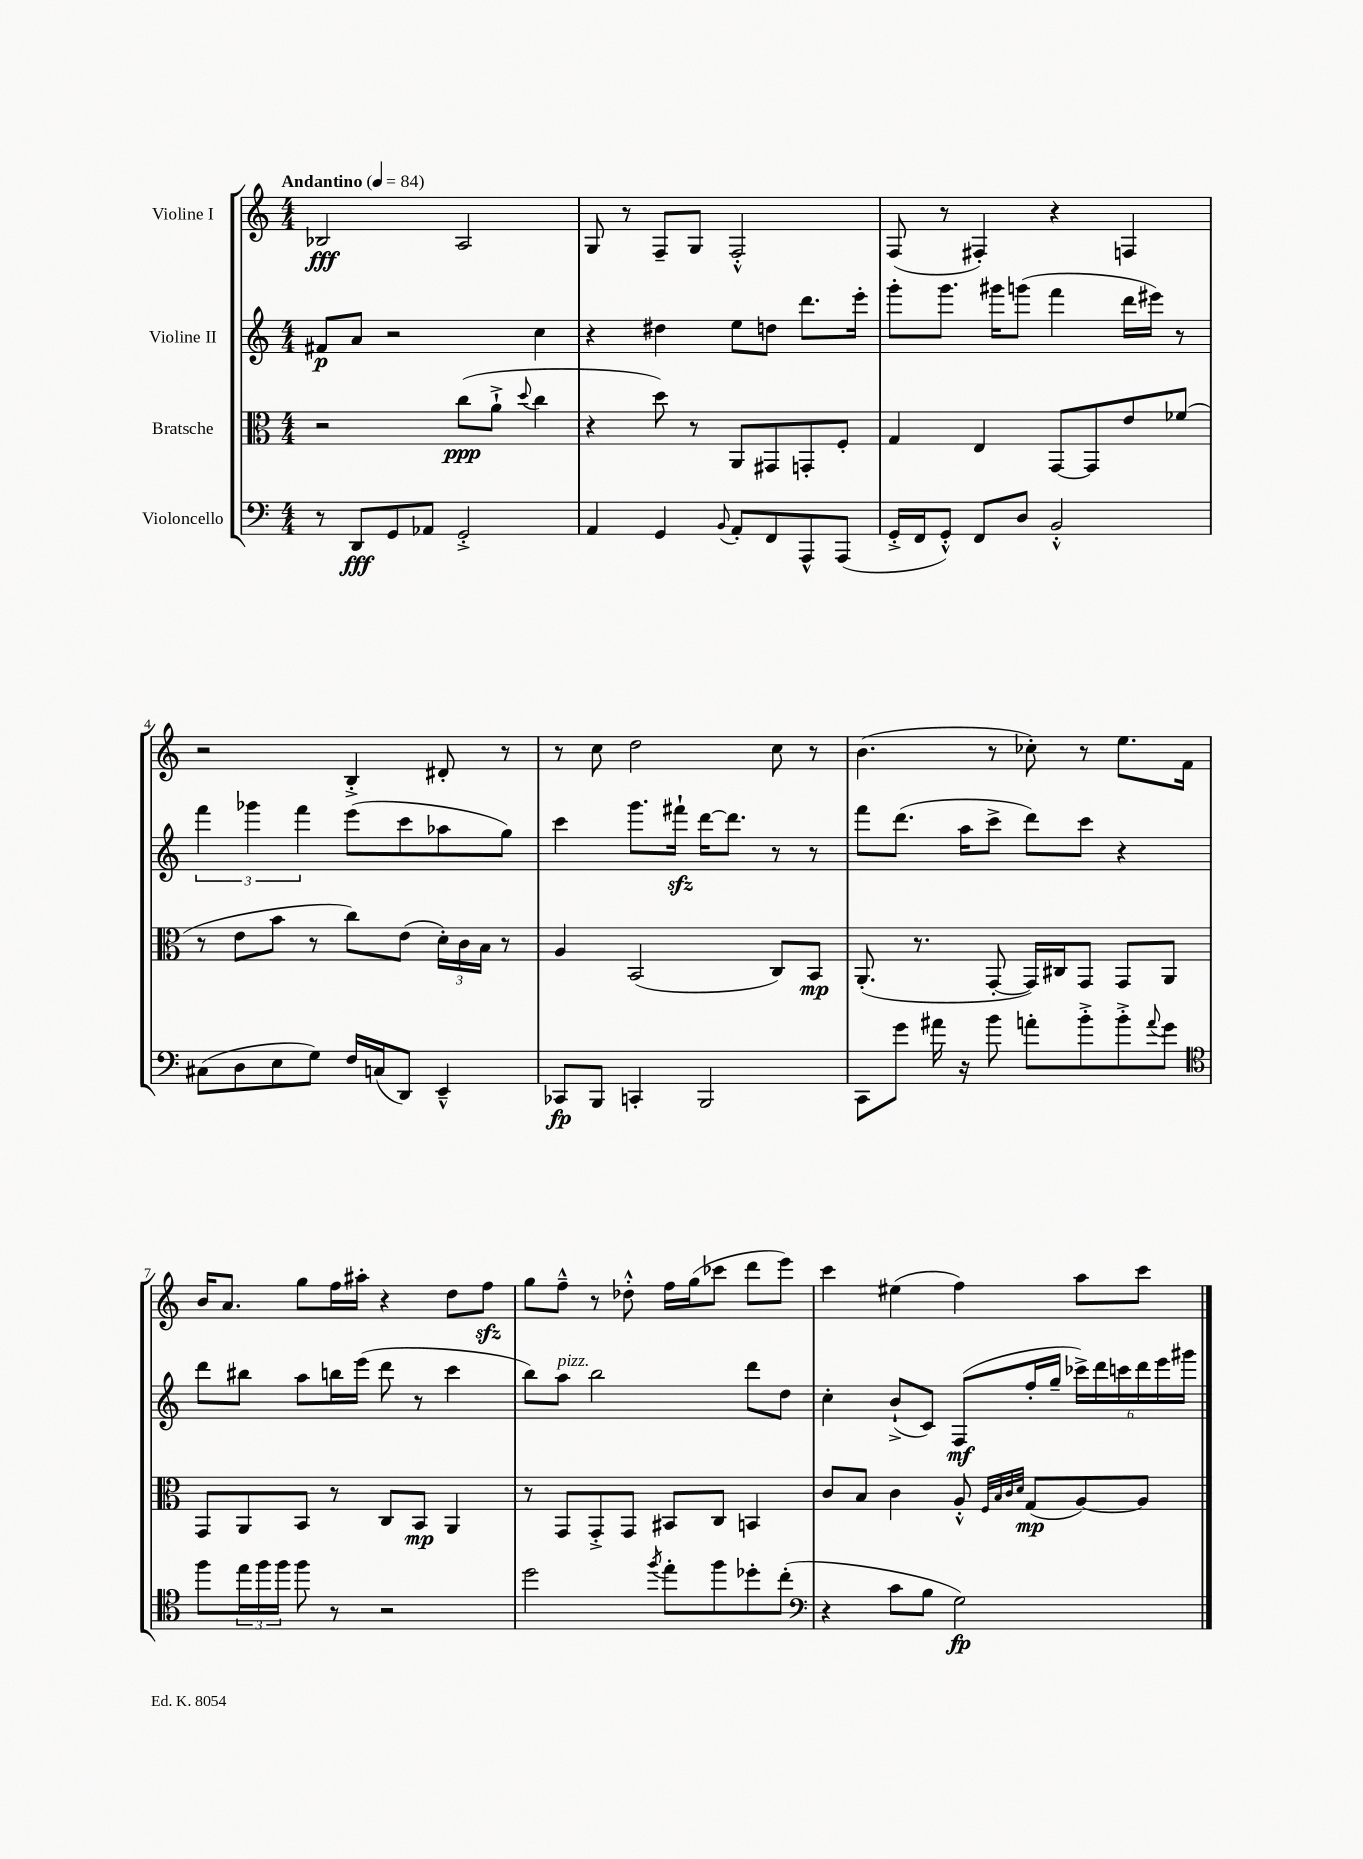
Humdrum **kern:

**kern	**kern	**kern	**kern
*staff4	*staff3	*staff2	*staff1
*clefF4	*clefC3	*clefG2	*clefG2
*k[]	*k[]	*k[]	*k[]
*M4/4	*M4/4	*M4/4	*M4/4
*MM84	*MM84	*MM84	*MM84
8r	2r	8f#	2B-
8DD	.	8a	.
8GG	.	2r	.
8AA-	.	.	.
2GG'^	(8cc	.	2A
.	8a`^	.	.
.	8qqdd	.	.
.	4cc	4cc	.
=	=	=	=
4AA	4r	4r	8G
.	.	.	8r
4GG	8dd)	4dd#	8F~
.	8r	.	8G
8qqBB	.	.	.
8AA'	8AA	8ee	2F'^^
8FF	8GG#	8dd	.
8AAA^^	8GG'	8.ddd	.
(8AAA	8F'	.	.
.	.	16eee'	.
=	=	=	=
16GG'^	4G	8ggg'	(8F
16FF	.	.	.
8GG'^^)	.	8.ggg	8r
8FF	4E	.	4F#')
.	.	16ggg#	.
8D	.	(8ggg	.
2BB'^^	[8GG	4fff	4r
.	8GG]	.	.
.	8e	16ddd	4F
.	.	16eee#)	.
.	(8f-	8r	.
=	=	=	=
(8C#	8r	6fff	2r
8D	8e	.	.
.	.	6ggg-	.
8E	8b	.	.
.	.	6fff	.
8G)	8r	.	.
16F	8cc)	(8eee	4B'^
(16C	.	.	.
8DD)	(8e	8ccc	.
4EE~^^	24d')	8aa-	8d#'
.	24c	.	.
.	24B	.	.
.	8r	8gg)	8r
=	=	=	=
8CC-	4A	4ccc	8r
8BBB	.	.	8cc
4CC'	(2BB	8.ggg	2dd
.	.	16fff#`	.
2BBB	.	[16ddd	.
.	.	8.ddd]	.
.	8C)	8r	8cc
.	8BB	8r	8r
=	=	=	=
8CC	(8.AA'	8fff	(4.b
8g	.	(8.ddd	.
.	8.r	.	.
16a#	.	.	.
16r	.	16aa	.
8b	[8GG'	8ccc^	8r
8a'	16GG])	8ddd)	8cc-')
.	16C#	.	.
8b'^	8GG	8ccc	8r
8b'^	8GG	4r	8.ee
8qqa	.	.	.
8g	8AA	.	.
.	.	.	16f
=	=	=	=
*clefC4	*	*	*
8ff	8GG	8ddd	16b
.	.	.	8.a
24ee	8AA	8bb#	.
24ff	.	.	.
24ff	.	.	.
8ff	8BB	8aa	8gg
8r	8r	16bb	16ff
.	.	(16eee	16aa#'
2r	8C	8ddd	4r
.	8BB	8r	.
.	4AA	4ccc	8dd
.	.	.	8ff
=	=	=	=
2dd	8r	8bb)	8gg
.	8GG	8aa	8ff~^^
.	8GG'^	2bb	8r
.	8GG	.	8dd-'^^
8qff	.	.	.
8ee'	8BB#	.	16ff
.	.	.	(16gg
8ff	8C	.	8ccc-
8dd-'	4BB	8ddd	8ddd
(8cc'	.	8dd	8eee)
=	=	=	=
*clefF4	*	*	*
4r	8c	4cc'	4ccc
.	8B	.	.
8c	4c	(8b`^	(4ee#
8B	.	8c)	.
2G)	8A'^^	(8F	4ff)
.	32qqF	.	.
.	32qqB	.	.
.	32qqc	.	.
.	32qqd	.	.
.	(8G	16ff'	.
.	.	16gg~	.
.	[8A)	24ccc-^)	8aa
.	.	24ddd	.
.	.	24ccc	.
.	8A]	24ddd	8ccc
.	.	24eee	.
.	.	24ggg#	.
==	==	==	==
*-	*-	*-	*-
